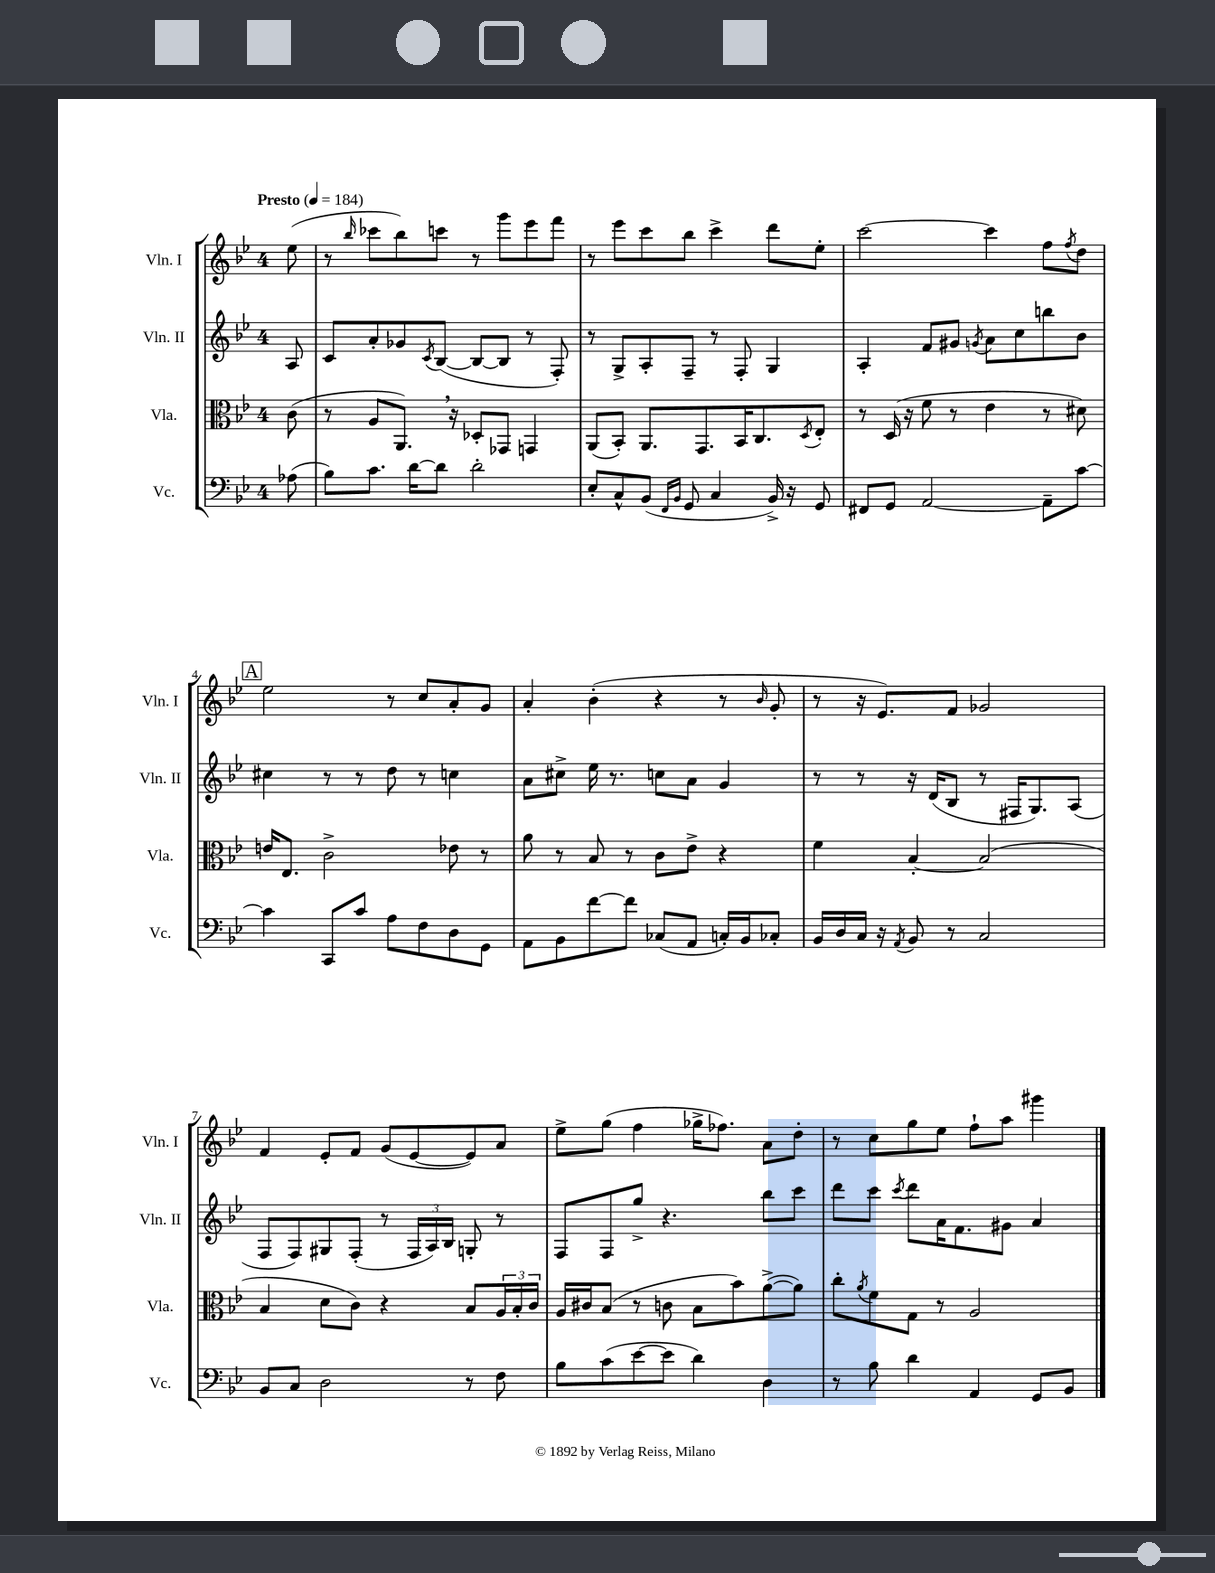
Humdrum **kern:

**kern	**kern	**kern	**kern
*staff4	*staff3	*staff2	*staff1
*clefF4	*clefC3	*clefG2	*clefG2
*k[b-e-]	*k[b-e-]	*k[b-e-]	*k[b-e-]
*M4/4	*M4/4	*M4/4	*M4/4
*MM184	*MM184	*MM184	*MM184
(8A-	(8c	8A	(8ee-
=	=	=	=
8B-)	8r	8c	8r
.	.	.	16qqbb-
8.c	8A	8a'	8ccc-
.	8.AA)	8g-	8bb-)
[16d	.	.	.
.	.	8qc	.
8d]	.	([8B-	8ccc
.	16r	.	.
2d'	8D-'	8B-_	8r
.	8GG-	8B-]	8ggg
.	4GG	8r	8eee-
.	.	8F')	8fff
=	=	=	=
8E-'	(8AA	8r	8r
8C^^	8BB-')	8G^	8eee-
(8BB-	8.AA	8A'	8ccc
16qqFF	.	.	.
16qqBB-	.	.	.
8GG	.	8F~	8bb-
.	8.GG	.	.
4C	.	8r	4ccc^
.	16BB-	8F'	.
.	8.C	.	.
16BB-^)	.	4G	8ddd
16r	.	.	.
.	8qD	.	.
8GG	8E-'	.	8ee-'
=	=	=	=
8FF#	8r	4A'	[2ccc
8GG	(16D	.	.
.	16r	.	.
[2AA	8f	8f	.
.	8r	8g#	.
.	.	8qg	.
.	4e-	8a	4ccc]
.	.	8cc	.
8AA~]	8r	8bb	8ff
.	.	.	8qff
[8c	8d#)	8b-	8dd
=	=	=	=
4c]	16e	4cc#	2ee-
.	8.E-	.	.
8CC	2c^	8r	.
8c	.	8r	.
8A	.	8dd	8r
8F	.	8r	8cc
8D	8e-	4cc	8a'
8GG	8r	.	8g
=	=	=	=
8AA	8a	8a	4a'
8BB-	8r	8cc#^	.
[8f	8B-	16ee-	(4b-'
.	.	8.r	.
8f]	8r	.	.
(8C-	8c	8cc	4r
8AA	8e-^	8a	.
16C')	4r	4g	8r
16BB-	.	.	.
.	.	.	16qqb-
8C-'	.	.	8g'
=	=	=	=
16BB-	4f	8r	8r
16D	.	.	.
16C	.	8r	16r
16r	.	.	8.e-)
8qAA	.	.	.
8BB-	[4B-'	16r	.
.	.	(16d	.
8r	.	8B-	8f
2C	(2B-]	8r	2g-
.	.	16F#	.
.	.	8.G)	.
.	.	(8A	.
=	=	=	=
8BB-	4B-	8F	4f
8C	.	8F)	.
2D	8d	8G#	8e-'
.	8c)	(8F'	8f
.	4r	8r	(8g
.	.	24F	[8e-
.	.	24A)	.
.	.	24B-	.
8r	8B-	8G'	8e-])
8F	24A	8r	8a
.	24B-'	.	.
.	24c	.	.
=	=	=	=
8B-	16A	8F	8ee-^
.	16c#	.	.
(8c	(8B-	8F	(8gg
[8e-	8r	8gg^	4ff
8e-]	8c	4.r	.
4d)	8B-	.	16gg-^
.	.	.	8.ff-)
.	8b-)	.	.
4D	([8a^	8bb-	8a
.	8a])	8ccc	8dd'
=	=	=	=
8r	8cc'	8ddd	8r
.	8qa	.	.
8B-	8f	8ccc	8cc
.	.	8qccc	.
4d	8G	8ddd	8gg
.	8r	16a	8ee-
.	.	8.f	.
4AA	2A	.	8ff`
.	.	8g#	8aa
8GG	.	4a	4ggg#
8BB-	.	.	.
==	==	==	==
*-	*-	*-	*-
